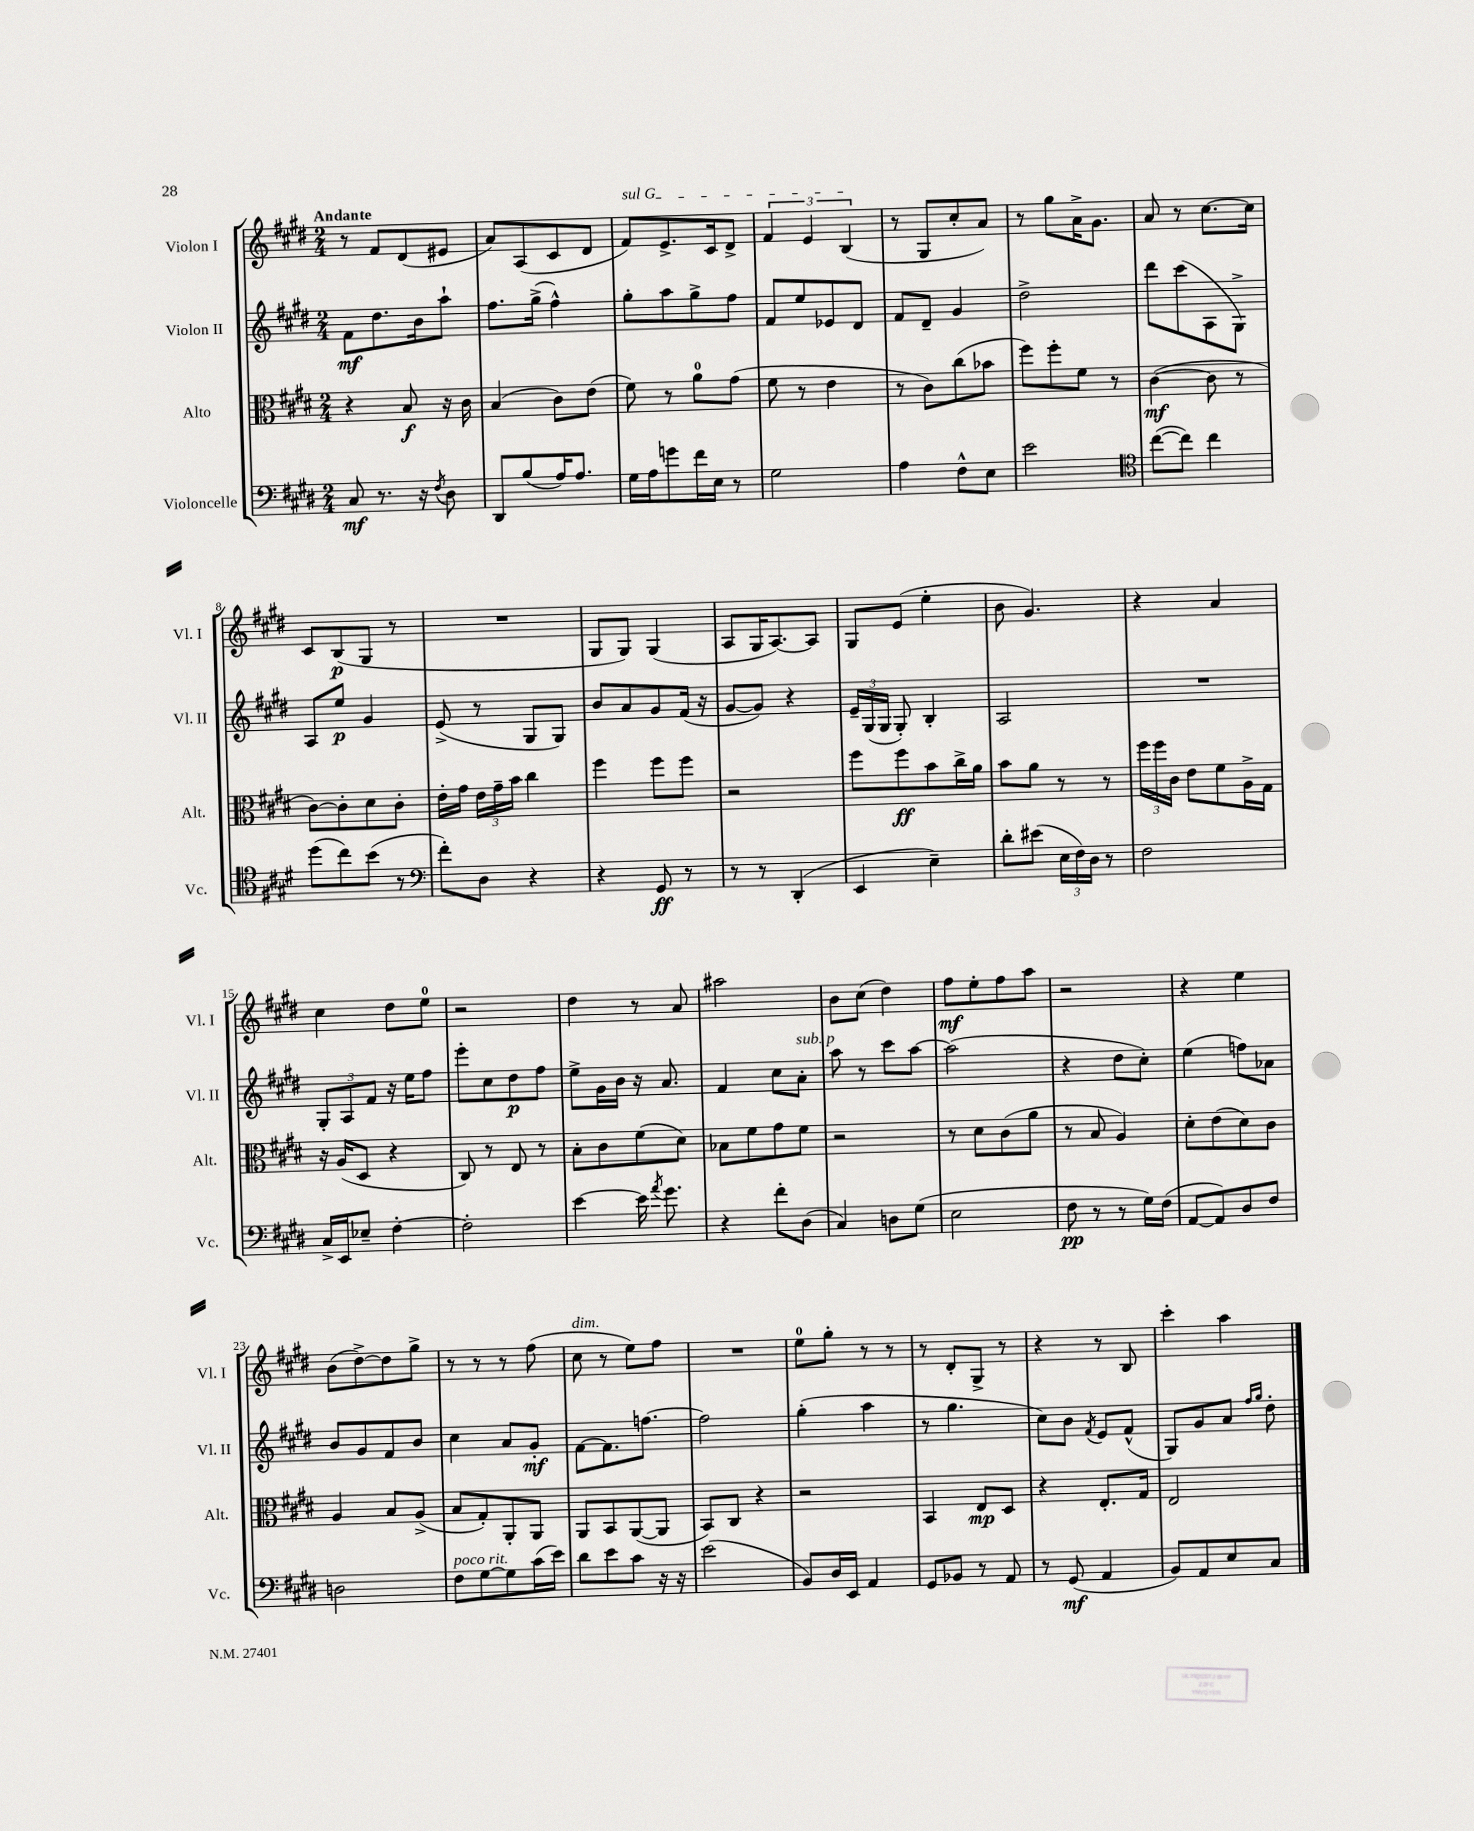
<<
\new StaffGroup <<
\new Staff = "s0" \with { instrumentName = "Violon I" shortInstrumentName = "Vl. I" } {
    \clef treble \key e \major \numericTimeSignature \time 2/4 \tempo "Andante"
    \autoBeamOff r8 fis'8[ dis'8( eis'8] |
    a'8[) a8( cis'8 dis'8] |
    \once \override TextSpanner.bound-details.left.text = \markup { \italic "sul G" } fis'8[\startTextSpan) e'8.-> cis'16 dis'8]-> |
    \tuplet 3/2 { fis'4 e'4 b4\stopTextSpan( } |
    r8 gis8[ cis''8-. a'8]) |
    r8 gis''8[ a'16-> gis'8.] |
    a'8 r8 cis''8.[~ cis''16] |
    cis'8[ b8\p( gis8] r8 |
    R2 |
    gis8[ gis8]) gis4( |
    a8[ gis16 a8.~) a8] |
    gis8[ e'8]( e''4-. |
    b'8 gis'4.) |
    r4 a'4 |
    cis''4 dis''8[ e''8]-0 |
    r2 |
    dis''4 r8 a'8 |
    ais''2 |
    b'8[ cis''8]( dis''4) |
    fis''8[\mf e''8-. fis''8 a''8] |
    r2 |
    r4 e''4 |
    b'8[( dis''8~->) dis''8 gis''8]-> |
    r8 r8 r8 fis''8( |
    cis''8^\markup { \italic "dim." } r8 e''8[) fis''8] |
    R2 |
    e''8[-0 gis''8]-. r8 r8 |
    r8 dis'8[-. gis8]-> r8 |
    r4 r8 b8 |
    cis'''4-. a''4 \bar "|." |
}
\new Staff = "s1" \with { instrumentName = "Violon II" shortInstrumentName = "Vl. II" } {
    \clef treble \key e \major \numericTimeSignature \time 2/4
    \autoBeamOff fis'8[\mf dis''8. b'16 a''8]-! |
    fis''8.[ gis''16]->( fis''4-^) |
    gis''8[-. a''8 gis''8-> fis''8] |
    fis'8[ e''8 ees'8 dis'8] |
    fis'8[ dis'8]-- gis'4 |
    dis''2-> |
    dis'''8[ cis'''8( a8 gis8]->) |
    a8[ e''8]\p gis'4 |
    e'8->( r8 gis8[ gis8]) |
    b'8[ a'8 gis'8 fis'16]( r16 |
    gis'8[~ gis'8]) r4 |
    \tuplet 3/2 { e'16[-- gis16( gis16] } gis8-.) b4-. |
    a2 |
    R2 |
    \tuplet 3/2 { gis8[-. a8 fis'8] } r16 e''16[ fis''8] |
    e'''8[-. cis''8 dis''8\p fis''8] |
    e''8[-> gis'16 b'16] r16 a'8. |
    fis'4 cis''8[ a'8]-.^\markup { \italic "sub. p" } |
    a''8 r8 cis'''8[ a''8]~ |
    a''2( |
    r4 dis''8[ cis''8]-.) |
    e''4( f''8[) aes'8] |
    b'8[ gis'8 fis'8 b'8] |
    cis''4 a'8[ gis'8]-.\mf |
    fis'8[~ fis'8. f''8.]~ |
    f''2 |
    gis''4-.( a''4 |
    r8 gis''4. |
    cis''8[) b'8] \acciaccatura { fis'8 } e'8[ fis'8]-^( |
    gis8[) gis'8 a'8] \grace { fis''16[ gis''16] } dis''8-. \bar "|." |
}
\new Staff = "s2" \with { instrumentName = "Alto" shortInstrumentName = "Alt." } {
    \clef alto \key e \major \numericTimeSignature \time 2/4
    \autoBeamOff r4 b8\f r16 cis'16 |
    b4( cis'8[) e'8]( |
    fis'8) r8 a'8[-0 gis'8]( |
    fis'8 r8 e'4 |
    r8 cis'8[) cis''8( bes'8] |
    fis''8[) fis''8-. fis'8] r8 |
    cis'4~\mf( cis'8 r8 |
    cis'8[~) cis'8-. dis'8 cis'8]-. |
    e'16[-. gis'16] \tuplet 3/2 { e'16[ gis'16-- b'16] } cis''4 |
    fis''4 fis''8[ fis''8] |
    r2 |
    fis''8[ fis''8\ff b'8 cis''16-> a'16] |
    b'8[ a'8] r8 r8 |
    \tuplet 3/2 { fis''16[ fis''16 cis'16] } e'8[ fis'8 a16-> gis16] |
    r16 a16[( dis8] r4 |
    cis8) r8 e8 r8 |
    b8[-. cis'8 fis'8( dis'8]) |
    bes8[ fis'8 gis'8 fis'8] |
    r2 |
    r8 dis'8[ cis'8( a'8] |
    r8 b8 a4) |
    dis'8[-. e'8( dis'8) cis'8] |
    a4 b8[ a8]->( |
    b8[ gis8-.) a,8-. a,8] |
    a,8[ b,8 a,8~( a,8] |
    b,8[) cis8] r4 |
    r2 |
    b,4 e8[\mp dis8] |
    r4 e8.[-. gis16] |
    e2 \bar "|." |
}
\new Staff = "s3" \with { instrumentName = "Violoncelle" shortInstrumentName = "Vc." } {
    \clef bass \key e \major \numericTimeSignature \time 2/4
    \autoBeamOff cis8\mf r8. r16 \acciaccatura { fis8 } dis8 |
    dis,8[ b8( a16) a8.] |
    gis16[ a16 g'8 fis'16 e16] r8 |
    gis2 |
    a4 fis8[-^ e8] |
    e'2 |
    \clef tenor cis''8[~( cis''8]) cis''4 |
    dis''8[( cis''8) b'8]( r8 |
    \clef bass fis'8[-.) dis8] r4 |
    r4 gis,8\ff r8 |
    r8 r8 dis,4-.( |
    e,4 e4--) |
    dis'8[-. eis'8]( \tuplet 3/2 { e16[ fis16) dis16] } r8 |
    fis2 |
    cis16[-> e,16 ees8]-- fis4~-. |
    fis2-. |
    e'4~ e'16 \acciaccatura { a'8 } gis'8. |
    r4 fis'8[-. dis8]( |
    cis4) d8[ gis8]( |
    e2 |
    fis8\pp r8 r8 gis16[) fis16]( |
    a,8[~ a,8) dis8 fis8] |
    d2 |
    fis8[^\markup { \italic "poco rit." } gis8~ gis8 cis'16( e'16]) |
    dis'8[ e'8 cis'8] r16 r16 |
    e'2( |
    b,8[) dis16 e,16] a,4 |
    gis,8[ bes,8] r8 a,8 |
    r8 gis,8\mf( a,4 |
    b,8[) a,8 e8 cis8] \bar "|." |
}
>>
>>
